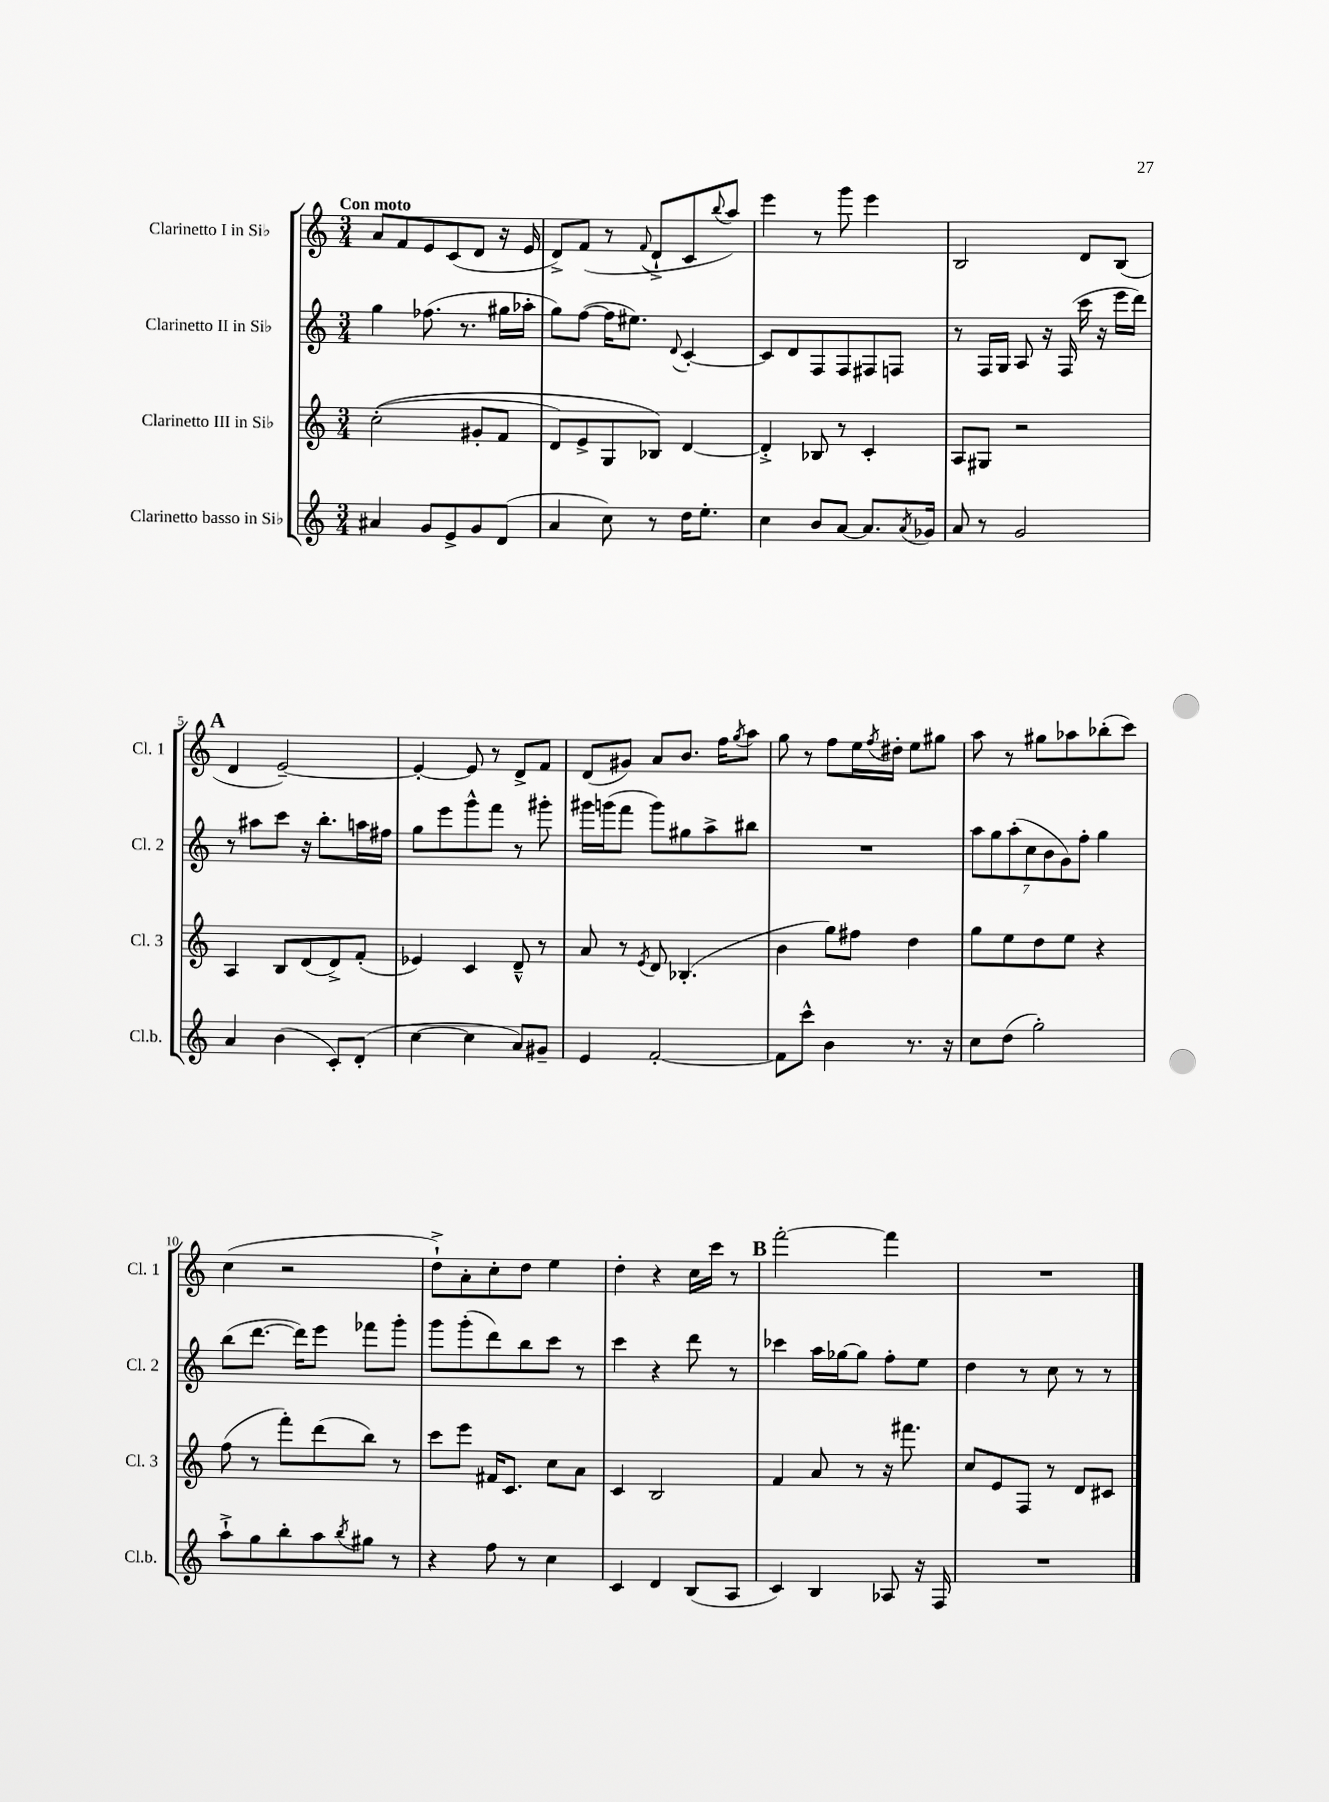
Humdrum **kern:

**kern	**kern	**kern	**kern
*part4	*part3	*part2	*part1
*staff4	*staff3	*staff2	*staff1
*I"Clarinetto basso in Si♭	*I"Clarinetto III in Si♭	*I"Clarinetto II in Si♭	*I"Clarinetto I in Si♭
*I'Cl.b.	*I'Cl. 3	*I'Cl. 2	*I'Cl. 1
*clefG2	*clefG2	*clefG2	*clefG2
*k[]	*k[]	*k[]	*k[]
*M3/4	*M3/4	*M3/4	*M3/4
=1	=1	=1	=1
!	!	!	!LO:TX:a:B:t=Con moto
4a#X/	((2cc'\	4gg\	8a/L
.	.	.	8f/
8g/L	.	(8.ff-X\	8e/
8e^/	.	.	(8c/
.	.	8.r	.
8g/	8g#X'/L	.	8d/J
(8d/J	8f/J	16gg#X\LL	16r
.	.	16aa-X'\JJ	16e/
=2	=2	=2	=2
4a/	8d/L)	8gg\L)	8d^/L)
.	8e^/	([8ff\J	(8f/J
8cc\)	8G/	16ff\KL]	8r
.	.	8.ee#X\J)	.
.	.	.	8qqf/
8r	8B-X/J)	.	8d`^/L
.	.	8qqd/	.
16dd\KL	[4d/	[4c'/	8c/
8.ee'\J	.	.	.
.	.	.	8qqbb/
.	.	.	8aa/J)
=3	=3	=3	=3
4cc\	4d'^/]	8c/L]	4eee\
.	.	8d/	.
8b/L	8B-X/	8F/	8r
[8a/J	8r	8F/	8ggg\
8.a/L]	4c'/	8F#X/	4eee\
.	.	8Fn/J	.
8qa/	.	.	.
16g-X/Jk	.	.	.
=4	=4	=4	=4
8a/	8A/L	8r	2B/
8r	8G#X/J	16F/LL	.
.	.	16G/JJ	.
2g/	2r	8A/	.
.	.	16r	.
.	.	(16F/	.
.	.	16ccc\	8d/L
.	.	16r	.
.	.	16eee\LL	(8B/J
.	.	16ddd\JJ)	.
!!LO:LB:g=z
!!LO:REH:place=s1:t=A
=5	=5	=5	=5
4a/	4A/	8r	4d/
.	.	8aa#X\L	.
(4b\	8B/L	8ccc\J	[2e~/)
.	(8d/	16r	.
.	.	8.bb'\L	.
8c'/L)	8d^/)	.	.
(8d'/J	(8f'/J	16aan\L	.
.	.	16ff#X\JJ	.
=6	=6	=6	=6
[4cc\	4e-X/)	8gg\L	4e'/_
.	.	8eee\	.
4cc\]	4c/	8ggg^^\	8e/]
.	.	8fff\J	8r
8a/L)	8d~^^/	8r	8d^/L
8g#X~/J	8r	8ggg#X'\	8f/J
=7	=7	=7	=7
4e/	8a/	16ggg#X\LL	(8d/L
.	.	(16gggn\J	.
.	8r	8fff\J	8g#X/J)
.	8qe/	.	.
[2f'/	8d/	8ggg\L)	8a/L
.	(4.B-X'/	8gg#X\	8.b/J
.	.	8aa^\	.
.	.	.	16ff\KL
.	.	.	8qgg/
.	.	8bb#X\J	8aa\J
=8	=8	=8	=8
8f\L]	4b\	2.r	8gg\
8ccc^^\J	.	.	8r
4b\	8gg\L)	.	8ff\L
.	8ff#X\J	.	16ee\L
.	.	.	8qff/
.	.	.	16dd#X'\JJ
8.r	4dd\	.	8ee\L
.	.	.	8gg#X\J
16r	.	.	.
=9	=9	=9	=9
8cc\L	8gg\L	14aa\L	8aa\
.	.	14gg\	.
(8dd\J	8ee\	.	8r
.	.	(14aa'\	.
.	.	14cc\	.
2gg'\)	8dd\	.	8gg#X\L
.	.	14b\	.
.	.	14g\)	.
.	8ee\J	.	8aa-X\
.	.	14ff'\J	.
.	4r	4gg\	(8bb-X'\
.	.	.	8ccc\J)
!!LO:LB:g=z
=10	=10	=10	=10
8aa`^\L	(8ff\	(8bb\L	(4cc\
8gg\	8r	[8.ddd\J	.
8bb'\	8fff'\L)	.	2r
.	.	16ddd\KL])	.
8aa\	(8ddd\	8eee\J	.
8qbb/	.	.	.
8gg#X\J	8bb\J)	8fff-X\L	.
8r	8r	8ggg'\J	.
=11	=11	=11	=11
4r	8ccc\L	8ggg\L	8dd`^\L)
.	8eee\J	(8ggg'\	8a'\
8ff\	16f#X/KL	8ddd\)	8cc'\
.	8.c/J	.	.
8r	.	8bb\	8dd\J
4cc\	8cc\L	8ccc\J	4ee\
.	8a\J	8r	.
=12	=12	=12	=12
4c/	4c/	4ccc\	4dd'\
4d/	2B/	4r	4r
(8B/L	.	8ddd\	16cc\LL
.	.	.	16ccc\JJ
8A/J	.	8r	8r
!!LO:REH:place=s1:t=B
=13	=13	=13	=13
4c/)	4f/	4ccc-X\	[2fff'\
4B/	8a/	16aa\LL	.
.	.	[16gg-X\J	.
.	8r	8gg-\J]	.
8A-X/	16r	8ff'\L	4fff\]
.	8.fff#X\	.	.
16r	.	8ee\J	.
16F/	.	.	.
=14	=14	=14	=14
2.r	8cc/L	4dd\	2.r
.	8e/	.	.
.	8F/J	8r	.
.	8r	8cc\	.
.	8d/L	8r	.
.	8c#X/J	8r	.
==	==	==	==
*-	*-	*-	*-
